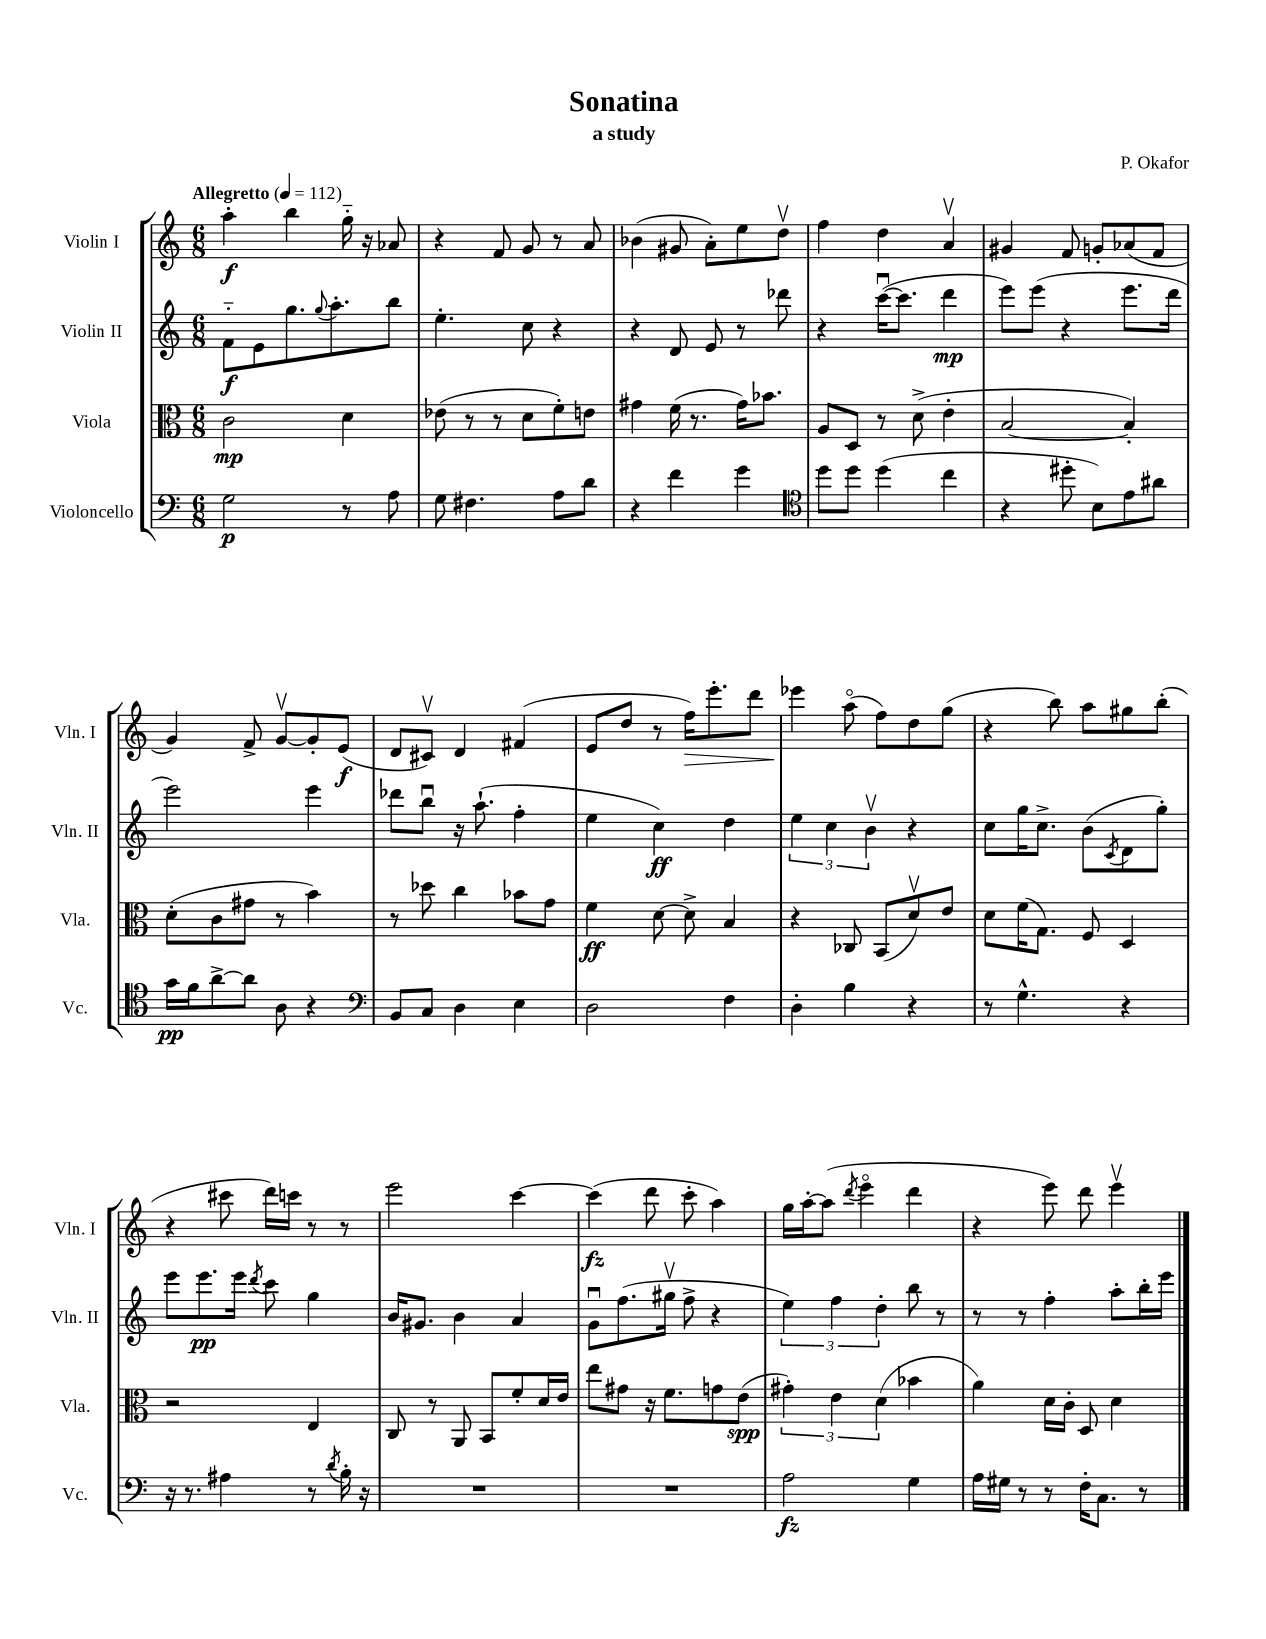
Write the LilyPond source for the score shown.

\header { title = "Sonatina" composer = "P. Okafor" subtitle = "a study" }
<<
\new StaffGroup <<
\new Staff = "s0" \with { instrumentName = "Violin I" shortInstrumentName = "Vln. I" } {
    \clef treble \key c \major \numericTimeSignature \time 6/8 \tempo "Allegretto" 4 = 112
    a''4-.\f b''4 g''16-_ r16 aes'8 |
    r4 f'8 g'8 r8 a'8 |
    bes'4( gis'8 a'8-.) e''8 d''8\upbow |
    f''4 d''4 a'4\upbow |
    gis'4 f'8 g'8-. aes'8( f'8 |
    g'4) f'8-> g'8~\upbow g'8-. e'8\f( |
    d'8 cis'8\upbow) d'4 fis'4( |
    e'8 d''8 r8 f''16\>) e'''8.-. d'''8 |
    ees'''4\! a''8\flageolet( f''8) d''8 g''8( |
    r4 b''8) a''8 gis''8 b''8-.( |
    r4 cis'''8 d'''16) c'''16 r8 r8 |
    e'''2 c'''4~ |
    c'''4\fz( d'''8 c'''8-. a''4) |
    g''16 a''16~-. a''8( \acciaccatura { d'''8 } e'''4\flageolet d'''4 |
    r4 e'''8) d'''8 e'''4\upbow \bar "|." |
}
\new Staff = "s1" \with { instrumentName = "Violin II" shortInstrumentName = "Vln. II" } {
    \clef treble \key c \major \numericTimeSignature \time 6/8
    f'8-_\f e'8 g''8. \appoggiatura { g''8 } a''8.-. b''8 |
    e''4.-. c''8 r4 |
    r4 d'8 e'8 r8 des'''8 |
    r4 c'''16~\downbow( c'''8. d'''4\mp |
    e'''8) e'''8( r4 e'''8. d'''16 |
    e'''2) e'''4 |
    des'''8 b''8\downbow r16 a''8.-!( f''4-. |
    e''4 c''4\ff) d''4 |
    \tuplet 3/2 { e''4 c''4 b'4\upbow } r4 |
    c''8 g''16 c''8.-> b'8( \acciaccatura { c'8 } d'8 g''8-.) |
    e'''8 e'''8.\pp e'''16 \acciaccatura { d'''8 } c'''8 g''4 |
    b'16 gis'8. b'4 a'4 |
    g'8\downbow f''8.( gis''16\upbow f''8-> r4 |
    \tuplet 3/2 { e''4) f''4 d''4-. } b''8 r8 |
    r8 r8 f''4-. a''8-. b''16-. e'''16 \bar "|." |
}
\new Staff = "s2" \with { instrumentName = "Viola" shortInstrumentName = "Vla." } {
    \clef alto \key c \major \numericTimeSignature \time 6/8
    c'2\mp d'4 |
    ees'8( r8 r8 d'8 f'8-.) e'8 |
    gis'4 f'16( r8. gis'16) bes'8. |
    a8 d8 r8 d'8->( e'4-. |
    b2~ b4-.) |
    d'8-.( c'8 gis'8 r8 b'4) |
    r8 des''8 c''4 bes'8 g'8 |
    f'4\ff d'8~ d'8-> b4 |
    r4 ces8 b,8( d'8\upbow) e'8 |
    d'8 f'16( g8.) f8 d4 |
    r2 e4 |
    c8 r8 a,8 b,8 f'8-. d'16 e'16 |
    e''8 gis'8 r16 f'8. g'8 e'8\spp( |
    \tuplet 3/2 { gis'4-.) e'4 d'4( } bes'4 |
    a'4) d'16 c'16-. d8 d'4 \bar "|." |
}
\new Staff = "s3" \with { instrumentName = "Violoncello" shortInstrumentName = "Vc." } {
    \clef bass \key c \major \numericTimeSignature \time 6/8
    g2\p r8 a8 |
    g8 fis4. a8 d'8 |
    r4 f'4 g'4 |
    \clef tenor d''8 d''8 d''4( c''4 |
    r4 dis''8-. b8) e'8 ais'8 |
    g'16\pp f'16 a'8~-> a'8 a8 r4 |
    \clef bass b,8 c8 d4 e4 |
    d2 f4 |
    d4-. b4 r4 |
    r8 g4.-^ r4 |
    r16 r8. ais4 r8 \acciaccatura { d'8 } b16-. r16 |
    R2. |
    R2. |
    a2\fz g4 |
    a16 gis16 r8 r8 f16-. c8. r8 \bar "|." |
}
>>
>>
\layout { \context { \Score \remove "Bar_number_engraver" } }
